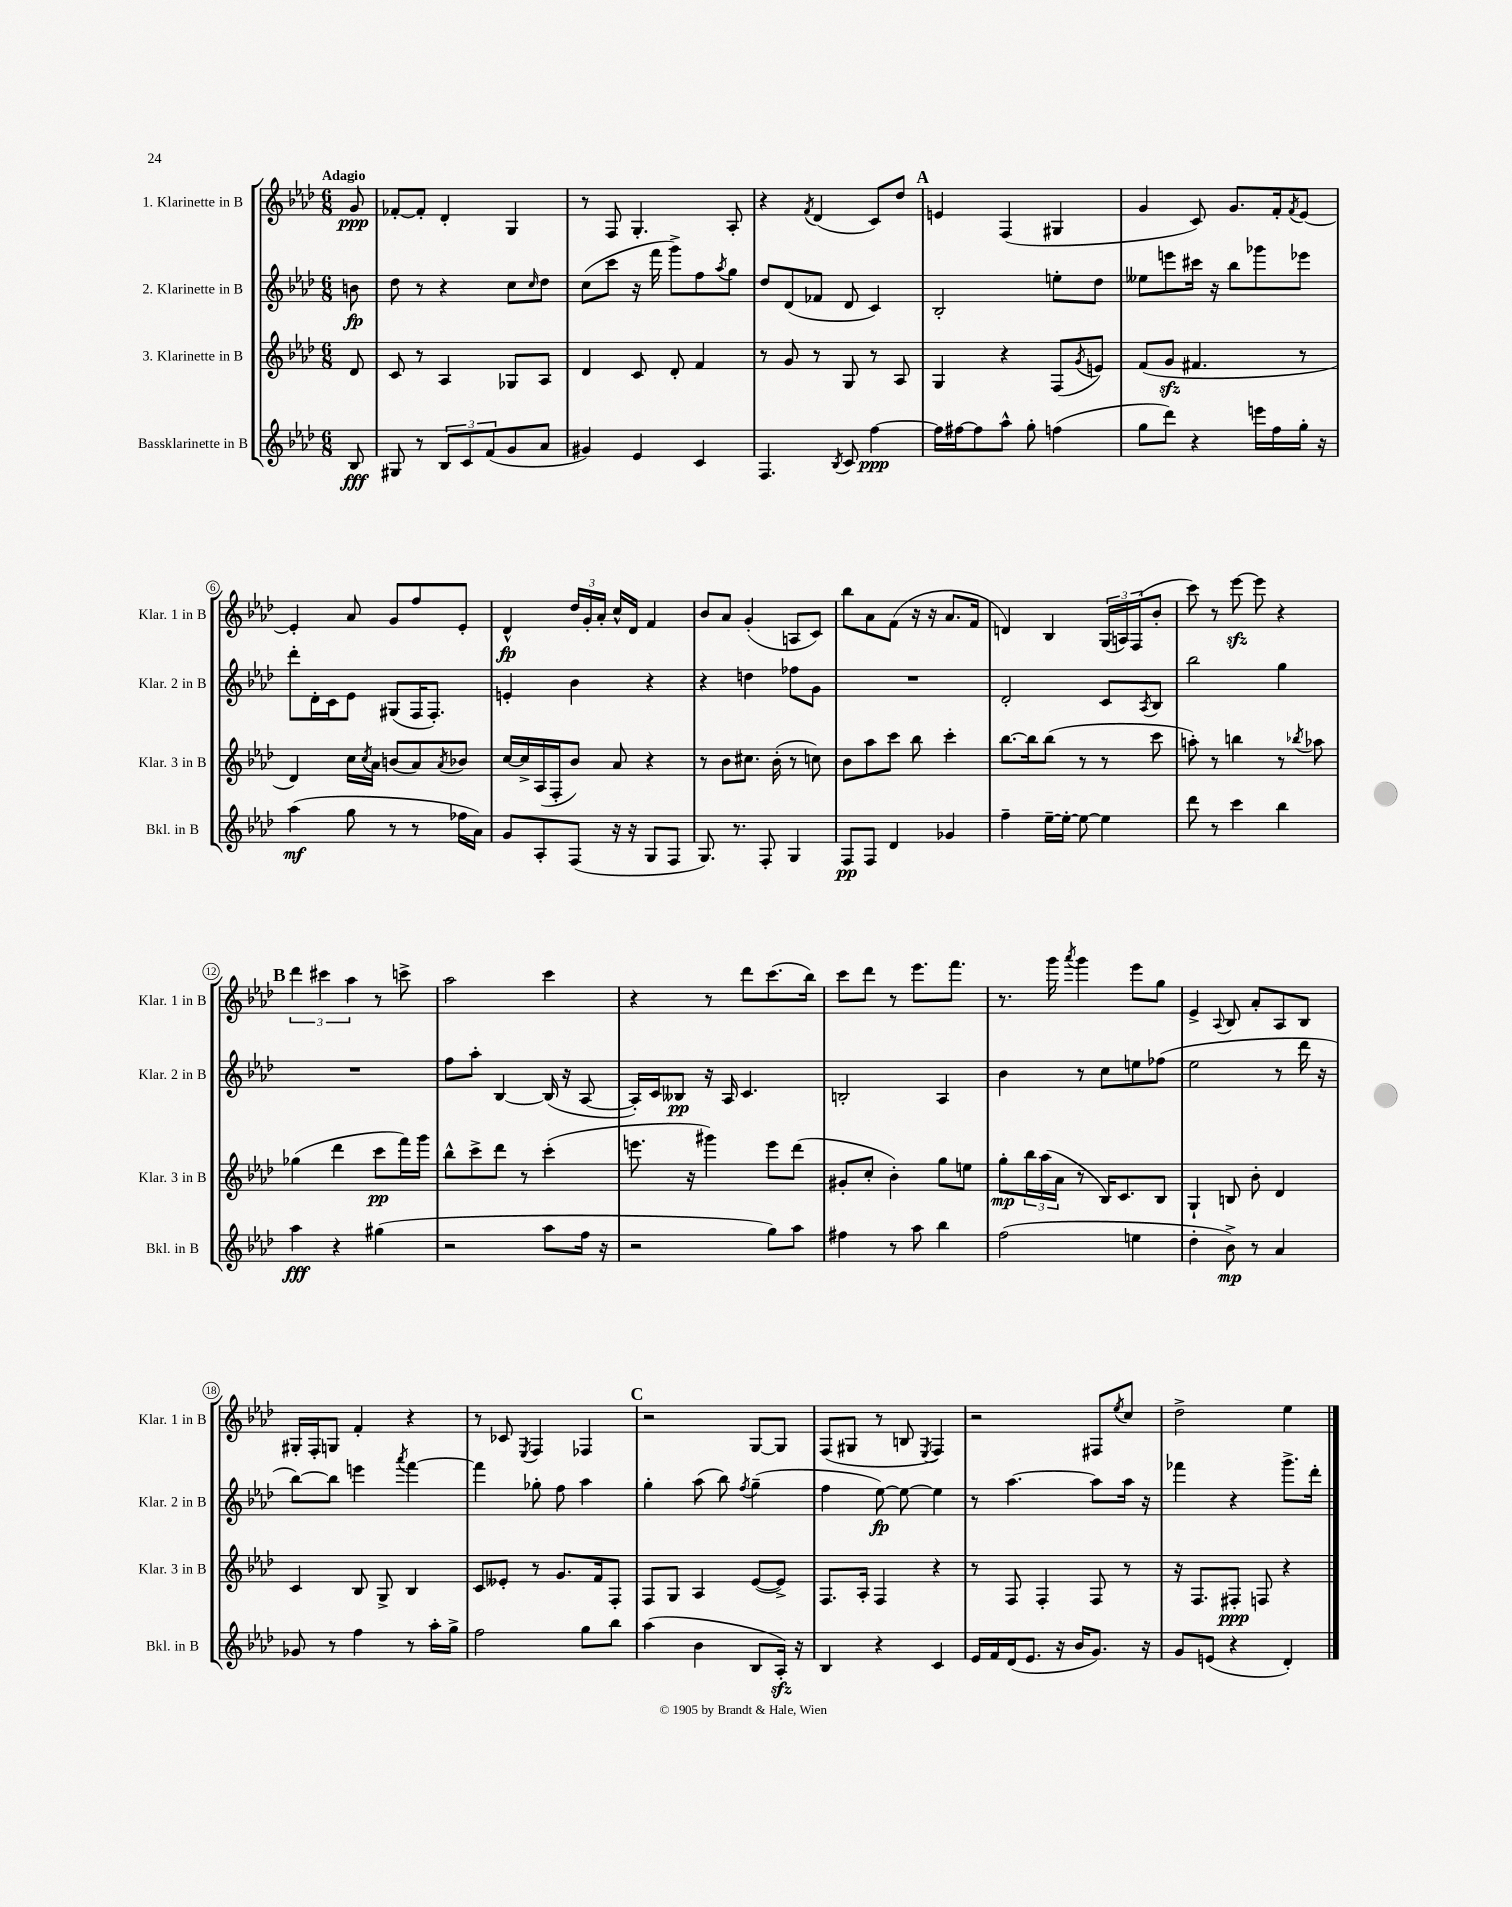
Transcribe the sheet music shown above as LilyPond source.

<<
\new StaffGroup <<
\new Staff = "s0" \with { instrumentName = "1. Klarinette in B" shortInstrumentName = "Klar. 1 in B" } {
    \clef treble \key aes \major \numericTimeSignature \time 6/8 \partial 8 \tempo "Adagio"
    g'8\ppp |
    fes'8~-. fes'8-. des'4-. g4 |
    r8 f8 g4.-. aes8-. |
    r4 \acciaccatura { f'8 } des'4( c'8) des''8 |
    \mark \markup { \bold "A" } e'4 f4( gis4 |
    g'4 c'8) g'8. f'16-. \acciaccatura { f'8 } ees'8~ |
    ees'4-. aes'8 g'8 f''8 ees'8-. |
    des'4-^\fp \tuplet 3/2 { des''16 g'16-. aes'16-. } c''16-^ des'16 f'4 |
    bes'8 aes'8 g'4-.( a8 c'8) |
    bes''8 aes'8 f'8( r16 r16 aes'8. f'16 |
    d'4) bes4 \tuplet 3/2 { g16( a16) f16( } bes'8-. |
    c'''8) r8 ees'''8~\sfz ees'''8 r4 |
    \mark \markup { \bold "B" } \tuplet 3/2 { des'''4 cis'''4 aes''4 } r8 c'''8-> |
    aes''2 c'''4 |
    r4 r8 des'''8 c'''8.( bes''16) |
    c'''8 des'''8 r8 ees'''8. f'''8. |
    r8. g'''16 \acciaccatura { aes'''8 } g'''4 ees'''8 g''8 |
    ees'4-> \appoggiatura { aes8 } bes8 aes'8-. aes8 bes8 |
    gis16-. f16-. g8 f'4-. r4 |
    r8 ces'8 \acciaccatura { ees8 } f4 fes4 |
    \mark \markup { \bold "C" } r2 g8~ g8 |
    f8( gis8 r8 b8 \acciaccatura { ees8 } f4) |
    r2 fis8 \acciaccatura { ees''8 } c''8 |
    des''2-> ees''4 \bar "|." |
}
\new Staff = "s1" \with { instrumentName = "2. Klarinette in B" shortInstrumentName = "Klar. 2 in B" } {
    \clef treble \key aes \major \numericTimeSignature \time 6/8 \partial 8
    b'8\fp |
    des''8 r8 r4 c''8 \grace { c''16 } des''8 |
    c''8( c'''8 r16 f'''16 g'''8->) f''8 \acciaccatura { aes''8 } g''8 |
    des''8 des'8( fes'8 des'8 c'4) |
    \mark \markup { \bold "A" } bes2-. e''8-. des''8 |
    eeses''8 e'''8 cis'''16 r16 bes''8 ges'''8 ees'''8 |
    des'''8-. des'16-. c'16 ees'8 gis8( f16 f8.-.) |
    e'4-. bes'4 r4 |
    r4 d''4 fes''8 g'8 |
    R2. |
    des'2-. c'8 \acciaccatura { aes8 } bes8 |
    bes''2 g''4 |
    \mark \markup { \bold "B" } R2. |
    f''8 aes''8-. bes4~ bes16( r16 aes8~ |
    aes16-.) c'16 beses8\pp r16 aes16 c'4. |
    b2-. aes4 |
    bes'4 r8 c''8 e''8 fes''8( |
    ees''2 r8 des'''16 r16 |
    bes''8~) bes''8 e'''4 \acciaccatura { aes'''8 } f'''4~ |
    f'''4 ges''8-. f''8 aes''4 |
    \mark \markup { \bold "C" } g''4-. aes''8( bes''8) \acciaccatura { f''8 } g''4--( |
    f''4 ees''8~\fp) ees''8~ ees''4 |
    r8 aes''4.~ aes''8 aes''16 r16 |
    fes'''4 r4 g'''8.-> des'''16-. \bar "|." |
}
\new Staff = "s2" \with { instrumentName = "3. Klarinette in B" shortInstrumentName = "Klar. 3 in B" } {
    \clef treble \key aes \major \numericTimeSignature \time 6/8 \partial 8
    des'8 |
    c'8 r8 aes4 ges8 aes8 |
    des'4 c'8 des'8-. f'4 |
    r8 g'8 r8 g8 r8 aes8 |
    \mark \markup { \bold "A" } g4 r4 f8( \acciaccatura { g'8 } e'8) |
    f'8( g'8\sfz fis'4. r8 |
    des'4) c''16 \acciaccatura { c''8 } aes'16 b'8( aes'8) \acciaccatura { aes'8 } bes'8 |
    c''16~ c''16-> aes16( f16-. bes'8) aes'8 r4 |
    r8 bes'8 cis''8. bes'16-.( r8 c''8) |
    bes'8 aes''8 c'''8 bes''8 c'''4-. |
    bes''8.~ bes''16 bes''8( r8 r8 c'''8 |
    a''8-.) r8 b''4 r8 \acciaccatura { bes''8 } aes''8 |
    \mark \markup { \bold "B" } ges''4( des'''4 c'''8\pp f'''16) g'''16 |
    bes''8-^ c'''8-> des'''8 r8 c'''4-.( |
    e'''8. r16 gis'''4) e'''8 des'''8( |
    gis'8-. c''8-. bes'4-.) g''8 e''8 |
    g''8-.\mp \tuplet 3/2 { bes''16 aes''16( aes'16 } r8 bes16) c'8. bes8 |
    g4-! b8 bes'8-. des'4 |
    c'4 bes8 g8-> bes4 |
    c'8 eeses'8-. r8 g'8. f'16 f8-. |
    \mark \markup { \bold "C" } f8 g8 aes4 ees'8~( ees'8->) |
    f8. aes16-. f4 r4 |
    r8 f8 f4-. f8 r8 |
    r16 f8. fis8-.\ppp f8 r4 \bar "|." |
}
\new Staff = "s3" \with { instrumentName = "Bassklarinette in B" shortInstrumentName = "Bkl. in B" } {
    \clef treble \key aes \major \numericTimeSignature \time 6/8 \partial 8
    bes8\fff |
    gis8 r8 \tuplet 3/2 { bes8 c'8 f'8( } g'8 aes'8 |
    gis'4) ees'4 c'4 |
    f4. \acciaccatura { bes8 } c'8 f''4~\ppp |
    \mark \markup { \bold "A" } f''16 fis''16~ fis''8 aes''8-^ g''8-. f''4( |
    g''8 des'''8) r4 e'''16 f''16 g''16-. r16 |
    aes''4\mf( g''8 r8 r8 fes''16 aes'16) |
    g'8 aes8-. f8( r16 r16 g8 f8 |
    g8.) r8. f8-. g4 |
    f8\pp f8 des'4 ges'4 |
    f''4-- ees''16~-- ees''16~-. ees''8~ ees''4 |
    des'''8 r8 c'''4 bes''4 |
    \mark \markup { \bold "B" } aes''4\fff r4 gis''4( |
    r2 aes''8 f''16 r16 |
    r2 g''8) aes''8 |
    fis''4 r8 aes''8 bes''4 |
    f''2( e''4 |
    des''4-. bes'8->\mp) r8 aes'4 |
    ges'8 r8 f''4 r8 aes''16-. g''16-> |
    f''2 g''8 bes''8 |
    \mark \markup { \bold "C" } aes''4( bes'4 bes8 aes16-.\sfz) r16 |
    bes4 r4 c'4 |
    ees'16 f'16 des'16( ees'8. r16 bes'16 g'8.) r16 |
    g'8 e'8( r4 des'4-.) \bar "|." |
}
>>
>>
\layout { \context { \Score \override BarNumber.stencil = #(make-stencil-circler 0.1 0.3 ly:text-interface::print) } }
